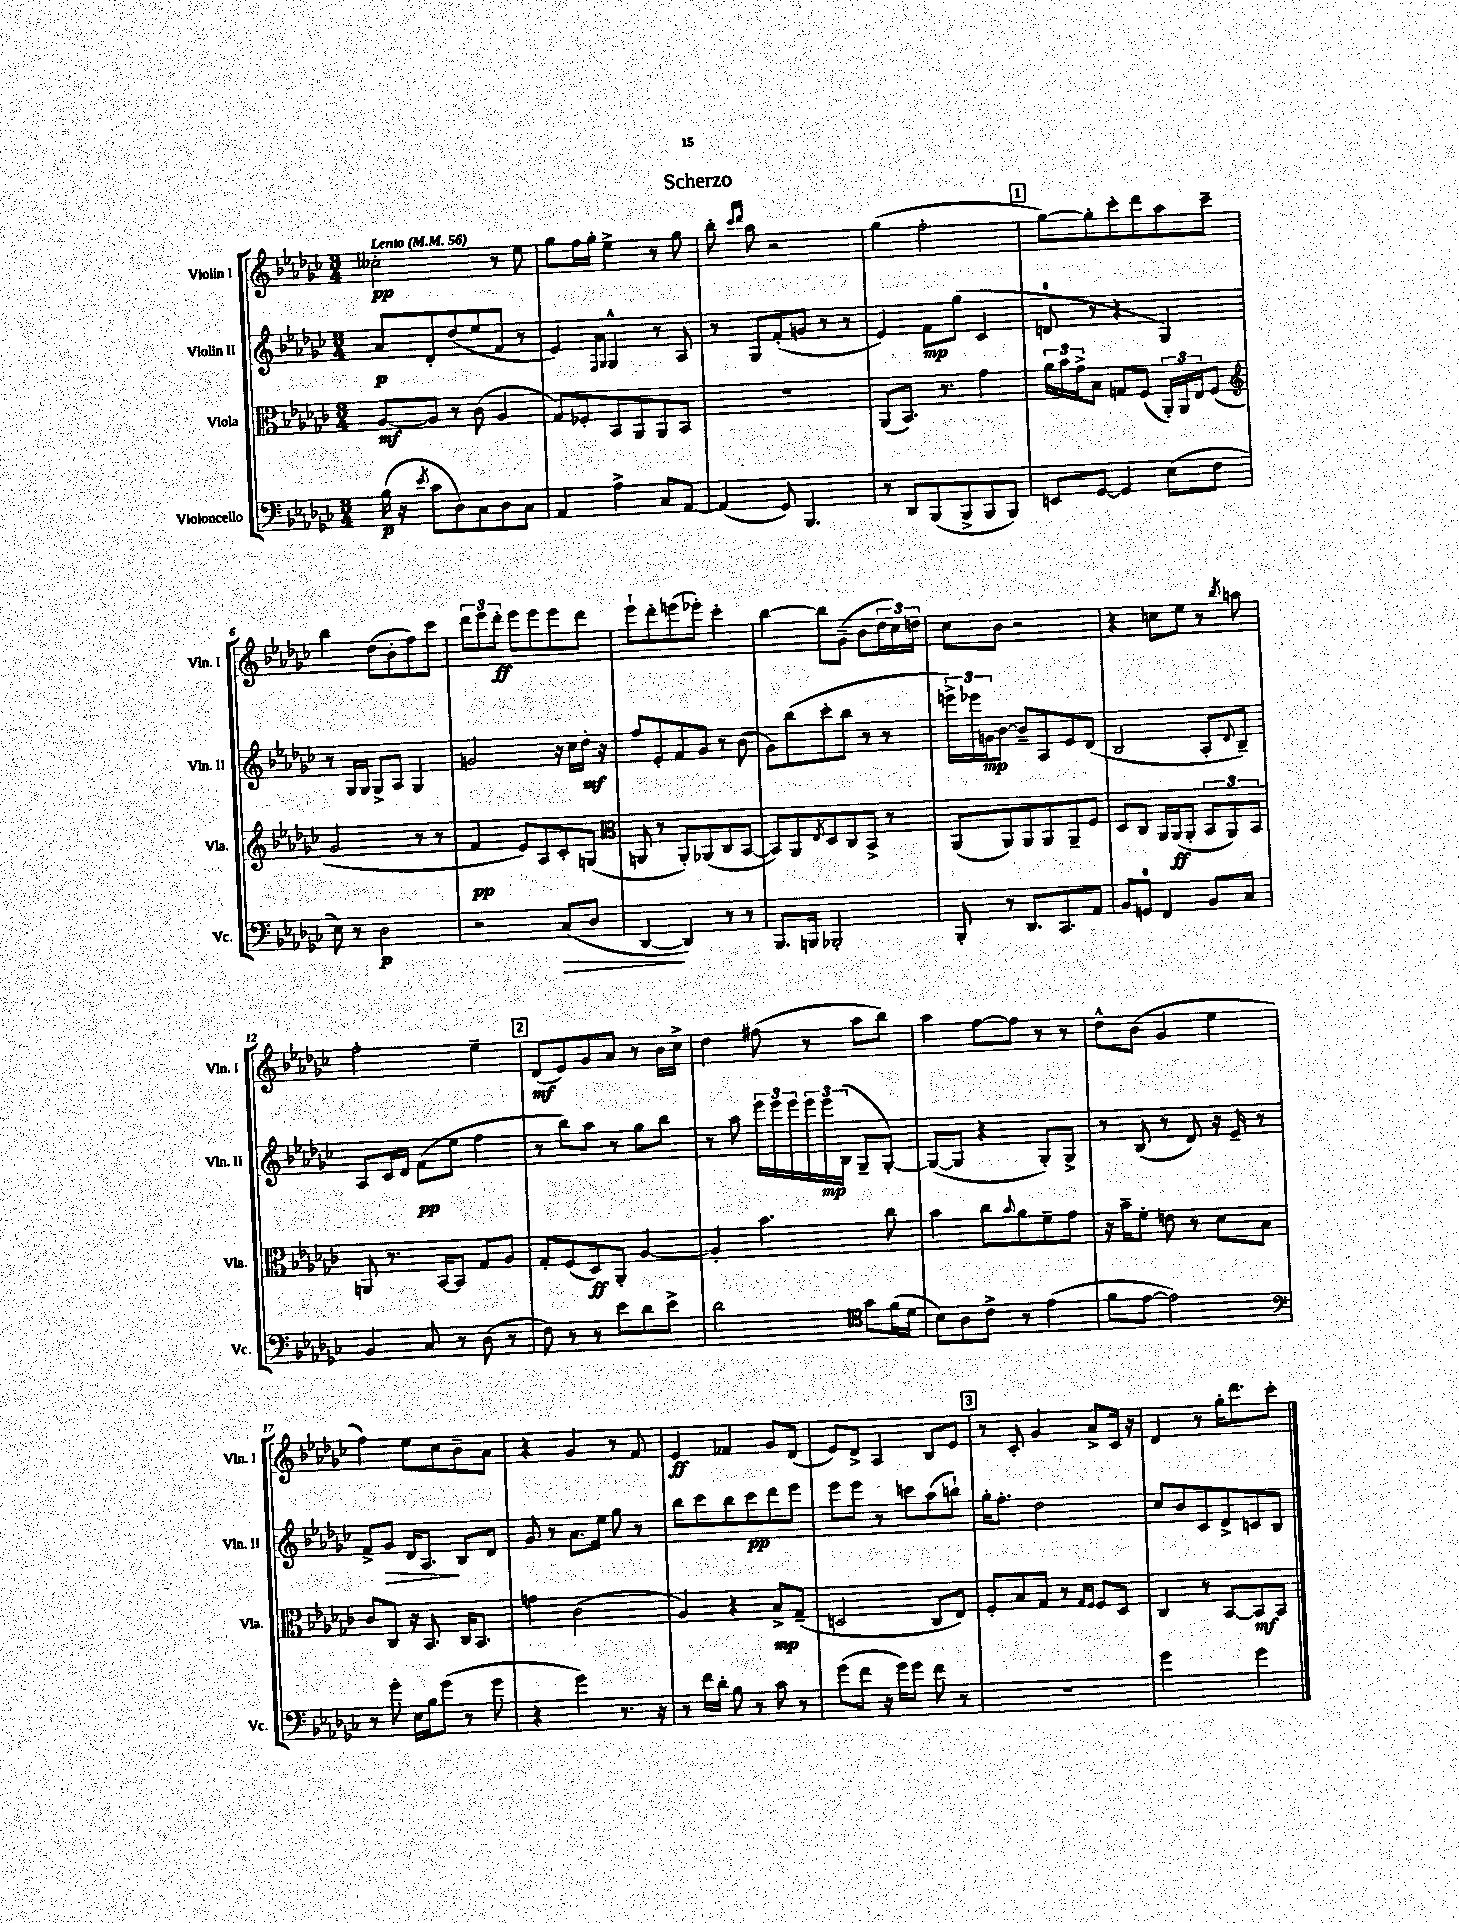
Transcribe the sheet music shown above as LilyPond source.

\header { title = "Scherzo" }
<<
\new StaffGroup <<
\new Staff = "s0" \with { instrumentName = "Violin I" shortInstrumentName = "Vln. I" } {
    \clef treble \key ges \major \numericTimeSignature \time 3/4 \tempo "Lento" 4 = 56
    ceses''2-.\pp r8 ees''8 |
    ges''8 f''16 ges''16-. ees''4-> r8 ges''8 |
    bes''8-. \grace { ces'''16 des'''16 } aes''8 r2 |
    ges''4( f''2-. |
    \mark \markup { \box "1" } ges''8~) ges''8-. ces'''8-. des'''8 aes''8 ces'''8-- |
    bes''4 des''8( bes'8-. f''8) ces'''8 |
    \tuplet 3/2 { des'''8 ees'''8 des'''8-.\ff } ees'''8 ees'''8 ees'''8 des'''8 |
    ees'''8-! des'''8-. e'''8( ees'''8-.) ces'''4-. |
    bes''4~ bes''8 ges'8--( bes'8 \tuplet 3/2 { des''16 ces''16) d''16 } |
    ces''8 bes'8 r2 |
    r4 c''8 ees''8 r8 \acciaccatura { bes''8 } a''8 |
    f''2-. ees''4-- |
    \mark \markup { \box "2" } des'8\mf( ees'8) ges'8 aes'8 r8 bes'16 ces''16-> |
    des''4 fis''8( r8 aes''8 bes''8) |
    aes''4 f''8~ f''8 r8 r8 |
    des''8-^ bes'8( ges'4 ees''4 |
    f''4) ees''8 ces''8 bes'8-- aes'8 |
    r4 ges'4 r8 f'8 |
    ees'4\ff fes'4 ges'8 des'8( |
    ees'8) des'8-> aes4 bes8 ees'8 |
    \mark \markup { \box "3" } r8 ces'8-. ges'4 aes'8-> ces'16 r16 |
    des'4 r8 ges''16-. des'''8. ces'''8-. \bar "|." |
}
\new Staff = "s1" \with { instrumentName = "Violin II" shortInstrumentName = "Vln. II" } {
    \clef treble \key ges \major \numericTimeSignature \time 3/4
    aes'8\p des'8-. des''8( ees''8 f'8 r8 |
    ees'4) \grace { f16 ges16 } ges4-^ r8 aes8 |
    r8 ges8 f'8-.( g'8 r8 r8 |
    ees'4) f'8\mp ges''8( ces'4 |
    \mark \markup { \box "1" } d'8-0 r8 r4 ges4) |
    r8 ges16 ges16 ges8-> aes8 ges4 |
    g'2 r16 ces''16 des''16-.\mf r16 |
    f''8 ees'8-. f'8 ges'8 r8 bes'8( |
    ges'8) bes''8( ces'''8-. bes''8 r8 r8 |
    \tuplet 3/2 { e'''16->) ees'''16 g'16\mp } bes'8~ bes'8-- aes8 ees'8 des'8( |
    bes2 aes8-. \appoggiatura { des'8 } bes8--) |
    aes8 ces'16 des'16 f'8\pp( ees''8 f''4 |
    \mark \markup { \box "2" } r8 bes''8) aes''8 r8 ges''8 bes''8 |
    r8 aes''8 \tuplet 3/2 { ees'''16 ees'''16 ees'''16 } \tuplet 3/2 { ees'''16 ees'''16\mp bes16( } ges8-- ges8~-.) |
    ges8~( ges8 r4 ges8-.) ges8-> |
    r8 bes8( r8 des'8) r16 ees'16-- r8 |
    f'8-> ges'8\> des'16 aes8.\! bes8 des'8 |
    ges'8 r8 aes'8. ees''16 ges''8 r8 |
    bes''8 ces'''8 bes''8 ces'''8\pp des'''8 ees'''8 |
    ees'''8 ees'''8 r8 c'''8 aes''8( b''8-!) |
    \mark \markup { \box "3" } ges''16-. f''8.-. des''2 |
    ces''8 bes'8 ces'8 des'8-> c'8 bes8 \bar "|." |
}
\new Staff = "s2" \with { instrumentName = "Viola" shortInstrumentName = "Vla." } {
    \clef alto \key ges \major \numericTimeSignature \time 3/4
    aes8~\mf aes8 r8 ces'8( aes4 |
    ges8) fes8-. bes,8 aes,8 aes,8 bes,8 |
    R2. |
    aes,8( bes,8.) r8. ges'4 |
    \mark \markup { \box "1" } \tuplet 3/2 { aes'16 bes'16 ges'16-> } bes8 g8 f8( \tuplet 3/2 { aes,16-.) aes,16 ees16 } f8( |
    \clef treble ges'2 r8 r8 |
    f'4\pp ees'8) aes8 ces'8-. g8( |
    \clef alto a,8 r8 a,8-.) aes,8( ces8 bes,8~ |
    bes,8) aes,8 \acciaccatura { ees8 } des8 ces8 bes,8-> r8 |
    aes,8( aes,8) aes,8 aes,8 aes,8-- f8 |
    des8 ces8 aes,16 aes,16\ff( aes,8-. \tuplet 3/2 { bes,8 aes,8) bes,8 } |
    a,8 r8. bes,16~ bes,8 ges8 aes8 |
    \mark \markup { \box "2" } ges8-. f8( des8\ff) aes,8-. aes4~ |
    aes4-. bes'4. ces''8 |
    bes'4 ces''8 \appoggiatura { bes'8 } aes'8 f'8-- ges'8 |
    r16 bes'16-- f'8-. e'8 r8 des'8 bes8 |
    ces'8 ces8 r16 bes,8. ces16 bes,8. |
    g'4 ces'2( |
    aes4) r4 bes8->\mp ges8--( |
    d2 ces8 ees8) |
    \mark \markup { \box "3" } f8-. bes8 ges8 r8 \grace { ges16 f16 } f8 des8 |
    ces4 r8 bes,8~ bes,8\mf bes,8 \bar "|." |
}
\new Staff = "s3" \with { instrumentName = "Violoncello" shortInstrumentName = "Vc." } {
    \clef bass \key ges \major \numericTimeSignature \time 3/4
    bes16\p( r16 \acciaccatura { ees'8 } ces'8 des8) ces8 des8 ces8 |
    aes,4 aes4-> ces8 aes,8~ |
    aes,4( ges,8) bes,,4. |
    r8 des,8 bes,,8( bes,,8-> bes,,8 bes,,8) |
    \mark \markup { \box "1" } e,8 ges,8~ ges,4 ees8( f8 |
    ees8) r8 des2\p |
    r2 ces8\>( des8 |
    des,4~\! des,4) r8 r8 |
    bes,,8. b,,16 bes,,2-. |
    bes,,8-. r8 des,8. ces,8. aes,8 |
    bes,8 g,8-0 f,4 bes,8 ces8 |
    bes,4 ces8 r8 des8( r8 |
    \mark \markup { \box "2" } f8) r8 r8 ees'8 des'8 ees'8-> |
    des'2 \clef tenor ges'8 f'16( des'16 |
    bes8) aes8 ces'8-> r8 ees'4( |
    f'8 ees'8~ ees'2) |
    \clef bass r8 ges'8-. ees16 bes16 ges'8( r8 ges'8 |
    r4 ges'4) r8. r16 |
    r8 f'16 des'16-. bes8 r8 ces'8 r8 |
    ges'8( f'8 r16 ges'16) ges'8 f'8 r8 |
    \mark \markup { \box "3" } R2. |
    ges'2 ges'4 \bar "|." |
}
>>
>>
